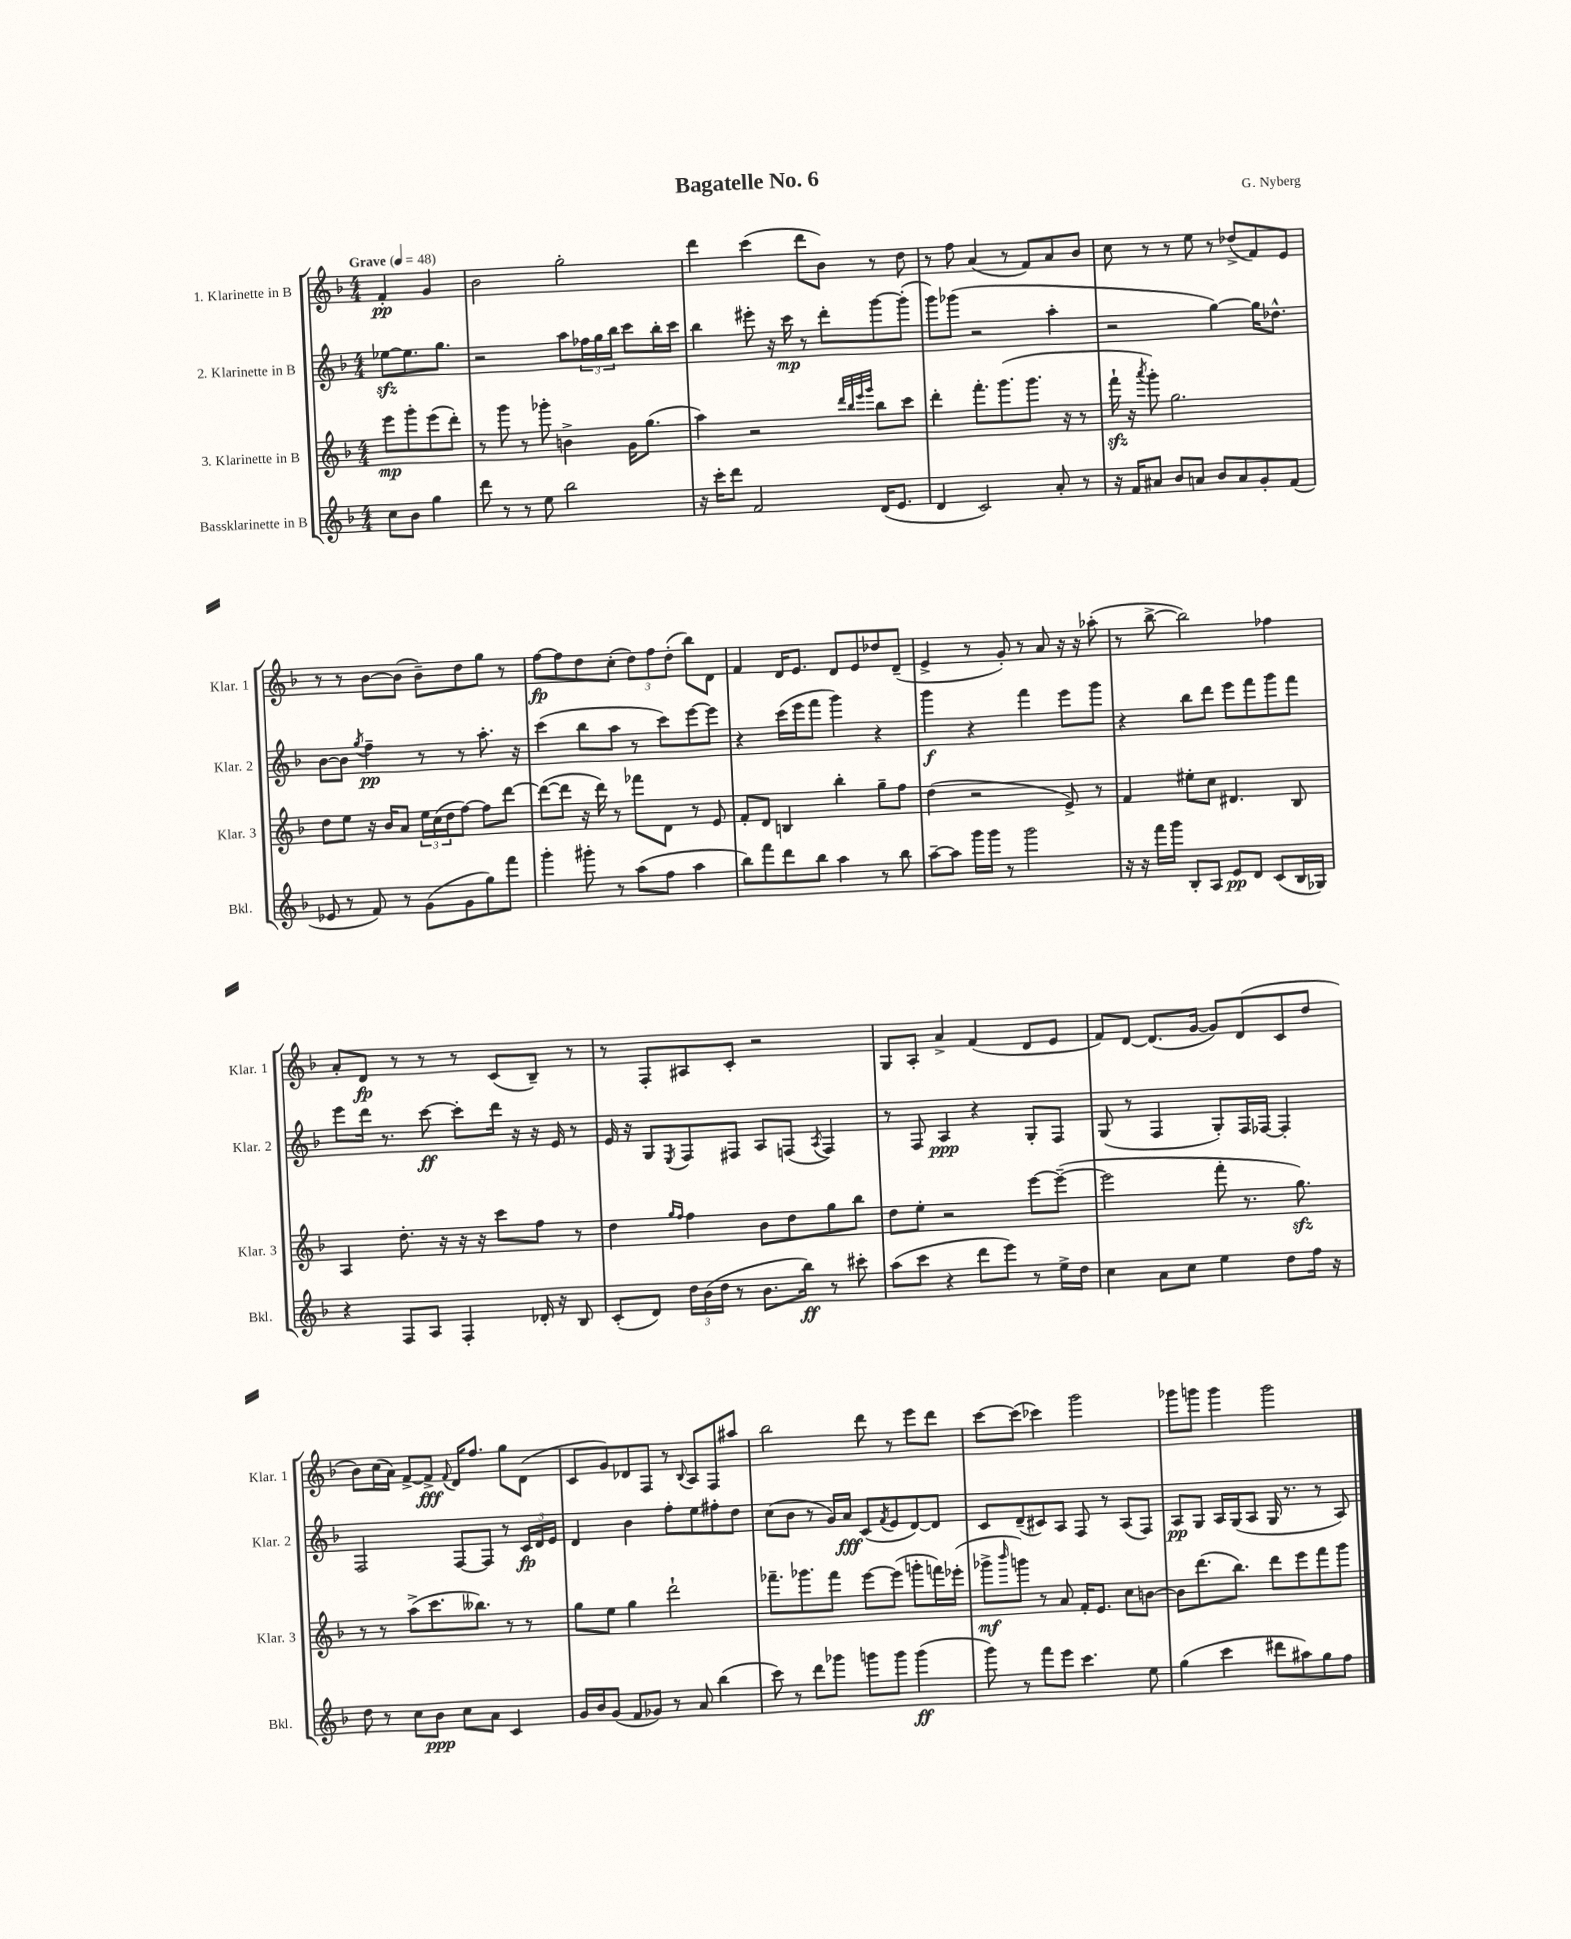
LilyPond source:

\header { title = "Bagatelle No. 6" composer = "G. Nyberg" }
<<
\new StaffGroup <<
\new Staff = "s0" \with { instrumentName = "1. Klarinette in B" shortInstrumentName = "Klar. 1" } {
    \clef treble \key f \major \numericTimeSignature \time 4/4 \partial 2 \tempo "Grave" 4 = 48
    f'4-.\pp g'4 |
    bes'2 g''2-. |
    d'''4 c'''4( d'''8 bes'8) r8 d''8 |
    r8 f''8 a'4( r8 f'8) a'8 bes'8 |
    c''8 r8 r8 e''8 r8 des''8->( f'8) e'8 |
    r8 r8 bes'8~ bes'8( bes'8--) d''8 g''8 r8 |
    f''8~\fp f''8 d''8 c''8-.( \tuplet 3/2 { d''8) f''8 d''8-.( } bes''8) d'8 |
    f'4 d'16 e'8. d'8 e'8 des''8 d'8--( |
    e'4-> r8 g'8-.) r8 a'8 r16 r16 aes''8-.( |
    r8 bes''8~-> bes''2) fes''4 |
    a'8-. d'8\fp r8 r8 r8 c'8( bes8--) r8 |
    r8 f8-. ais8 c'8-. r2 |
    g8 a8-. a'4-> f'4( d'8 e'8 |
    f'8) d'8~ d'8.( g'16~ g'8) d'8( c'8 d''8 |
    bes'8) c''16( a'16) f'8~-> f'8->\fff \appoggiatura { f'8 } d'16 f''8. g''8 d'8( |
    c'8 g'8) des'8 f8 r8 \appoggiatura { bes8 } a8 f8 ais''8 |
    bes''2 d'''8 r8 e'''8 d'''8 |
    c'''8~ c'''8( ces'''4) g'''2 |
    ges'''8 g'''8 g'''4 g'''2 \bar "|." |
}
\new Staff = "s1" \with { instrumentName = "2. Klarinette in B" shortInstrumentName = "Klar. 2" } {
    \clef treble \key f \major \numericTimeSignature \time 4/4 \partial 2
    ees''8~\sfz ees''8. g''8. |
    r2 a''8 \tuplet 3/2 { fes''16 g''16 bes''16 } c'''8 bes''16-. c'''16 |
    bes''4 eis'''8-. r16 c'''16\mp r8 d'''8-. g'''8~ g'''8-.( |
    g'''8) ges'''8( r2 a''4-. |
    r2 g''4~) g''16 des''8.-^ |
    bes'8~ bes'8 \acciaccatura { g''8 } f''4--\pp r8 r8 a''8.-. r16 |
    c'''4( bes''8 a''8 r8 c'''8) e'''8~ e'''8 |
    r4 c'''16( e'''16 f'''8 g'''4) r4 |
    g'''4\f r4 f'''4 e'''8 g'''8 |
    r4 bes''8 d'''8 e'''8 f'''8 g'''8 f'''8 |
    e'''8 d'''16 r8. c'''8~\ff c'''8-. d'''16 r16 r16 e'16 r8 |
    e'16 r16 g8 \acciaccatura { e8 } f8 fis8 a8 f8( \acciaccatura { a8 } f4) |
    r8 f8 a4\ppp r4 g8-. f8 |
    g8( r8 f4 g8-.) f16 fes16~ fes4-. |
    f2 f8~ f8 r8 \tuplet 3/2 { c'16\fp d'16 e'16 } |
    d'4 bes'4 f''8-. e''8 fis''8-. d''8 |
    c''8( bes'8 r8 g'16) a'16\fff c'8( \acciaccatura { f'8 } e'8 d'8~) d'8 |
    c'8 d'8--( cis'8) a8 f8 r8 a8( f8) |
    a8\pp g8 a16 g16( a8 g16 r8. r8 a8) \bar "|." |
}
\new Staff = "s2" \with { instrumentName = "3. Klarinette in B" shortInstrumentName = "Klar. 3" } {
    \clef treble \key f \major \numericTimeSignature \time 4/4 \partial 2
    e'''8\mp g'''8-. e'''8( d'''8-.) |
    r8 g'''8 r8 ges'''8-. b'4-> g'16 g''8.( |
    a''4) r2 \grace { d'''32 bes''32 e'''32 g'''32 } bes''8 c'''8 |
    d'''4-. f'''8.-. g'''8.( g'''8. r16 r8 |
    f'''16-!\sfz r16 \acciaccatura { a'''8 } g'''8-.) g''2. |
    d''8 e''8 r16 bes'16 a'8 \tuplet 3/2 { e''16 c''16( d''16 } f''8~) f''8 d'''8~ |
    d'''8~( d'''8 r16 d'''16) r8 fes'''8 d'8 r8 e'8 |
    f'8-. d'8 b4 bes''4-. g''8-- f''8 |
    d''4( r2 e'8->) r8 |
    f'4 eis''8-. c''8 dis'4. bes8 |
    a4 d''8.-. r16 r16 r16 c'''8 f''8 r8 |
    d''4 \grace { g''16 f''16 } f''4 bes'8 d''8 g''8 bes''8 |
    d''8 e''8-. r2 e'''8~ e'''8~--( |
    e'''2 f'''8-. r8. g''8.\sfz) |
    r8 r8 a''8->( c'''8. beses''8.) r8 r8 |
    g''8 e''8 g''4 d'''2-! |
    fes'''8.-- ges'''8. fes'''8 e'''8~ e'''8( g'''8-. f'''16) ees'''16-.( |
    ges'''8->\mf \grace { bes'''16 } g'''8) r8 a'8 f'16-. e'8. c''8 b'8~ |
    b'8 d'''8.( bes''8.) d'''8 e'''8 f'''8 g'''8 \bar "|." |
}
\new Staff = "s3" \with { instrumentName = "Bassklarinette in B" shortInstrumentName = "Bkl." } {
    \clef treble \key f \major \numericTimeSignature \time 4/4 \partial 2
    c''8 bes'8 g''4 |
    d'''8 r8 r8 e''8 bes''2 |
    r16 c'''16-. d'''8 f'2 d'16( e'8. |
    d'4 c'2) a'8-. r8 |
    r16 f'16 ais'8 bes'8 a'8 bes'8 a'8 g'8-. f'8( |
    ees'8 r8 f'8) r8 g'8( g'8 g''8) f'''8 |
    g'''4-. gis'''8-. r8 a''8( f''8 a''4 |
    bes''8) f'''8 d'''8 bes''8 a''4 r8 bes''8 |
    a''8~-- a''8 g'''16 g'''16 r8 g'''2 |
    r16 r16 f'''16 g'''16 bes8-. a8 e'8\pp d'8 c'8( bes16 ges16) |
    r4 f8 a8 f4-. des'16-. r16 bes8 |
    c'8-.( d'8) \tuplet 3/2 { d''16 bes'16( d''16 } r8 bes'8. bes''16\ff) r8 cis'''8-. |
    a''8( c'''8 r4 d'''8 e'''8) r8 e''16-> d''16 |
    c''4 a'8 c''8 e''4 d''8 f''16 r16 |
    d''8 r8 c''8 bes'8\ppp c''8 a'8 c'4 |
    g'16 bes'16 g'8( f'8 ges'8) r8 a'8 bes''4( |
    c'''8) r8 d'''8 ges'''8 g'''8 g'''8 g'''4\ff( |
    g'''8) r8 f'''8 e'''8 c'''4. e''8 |
    g''4( c'''4 dis'''8 ais''8) g''8 f''8 \bar "|." |
}
>>
>>
\layout { \context { \Score \remove "Bar_number_engraver" } }
